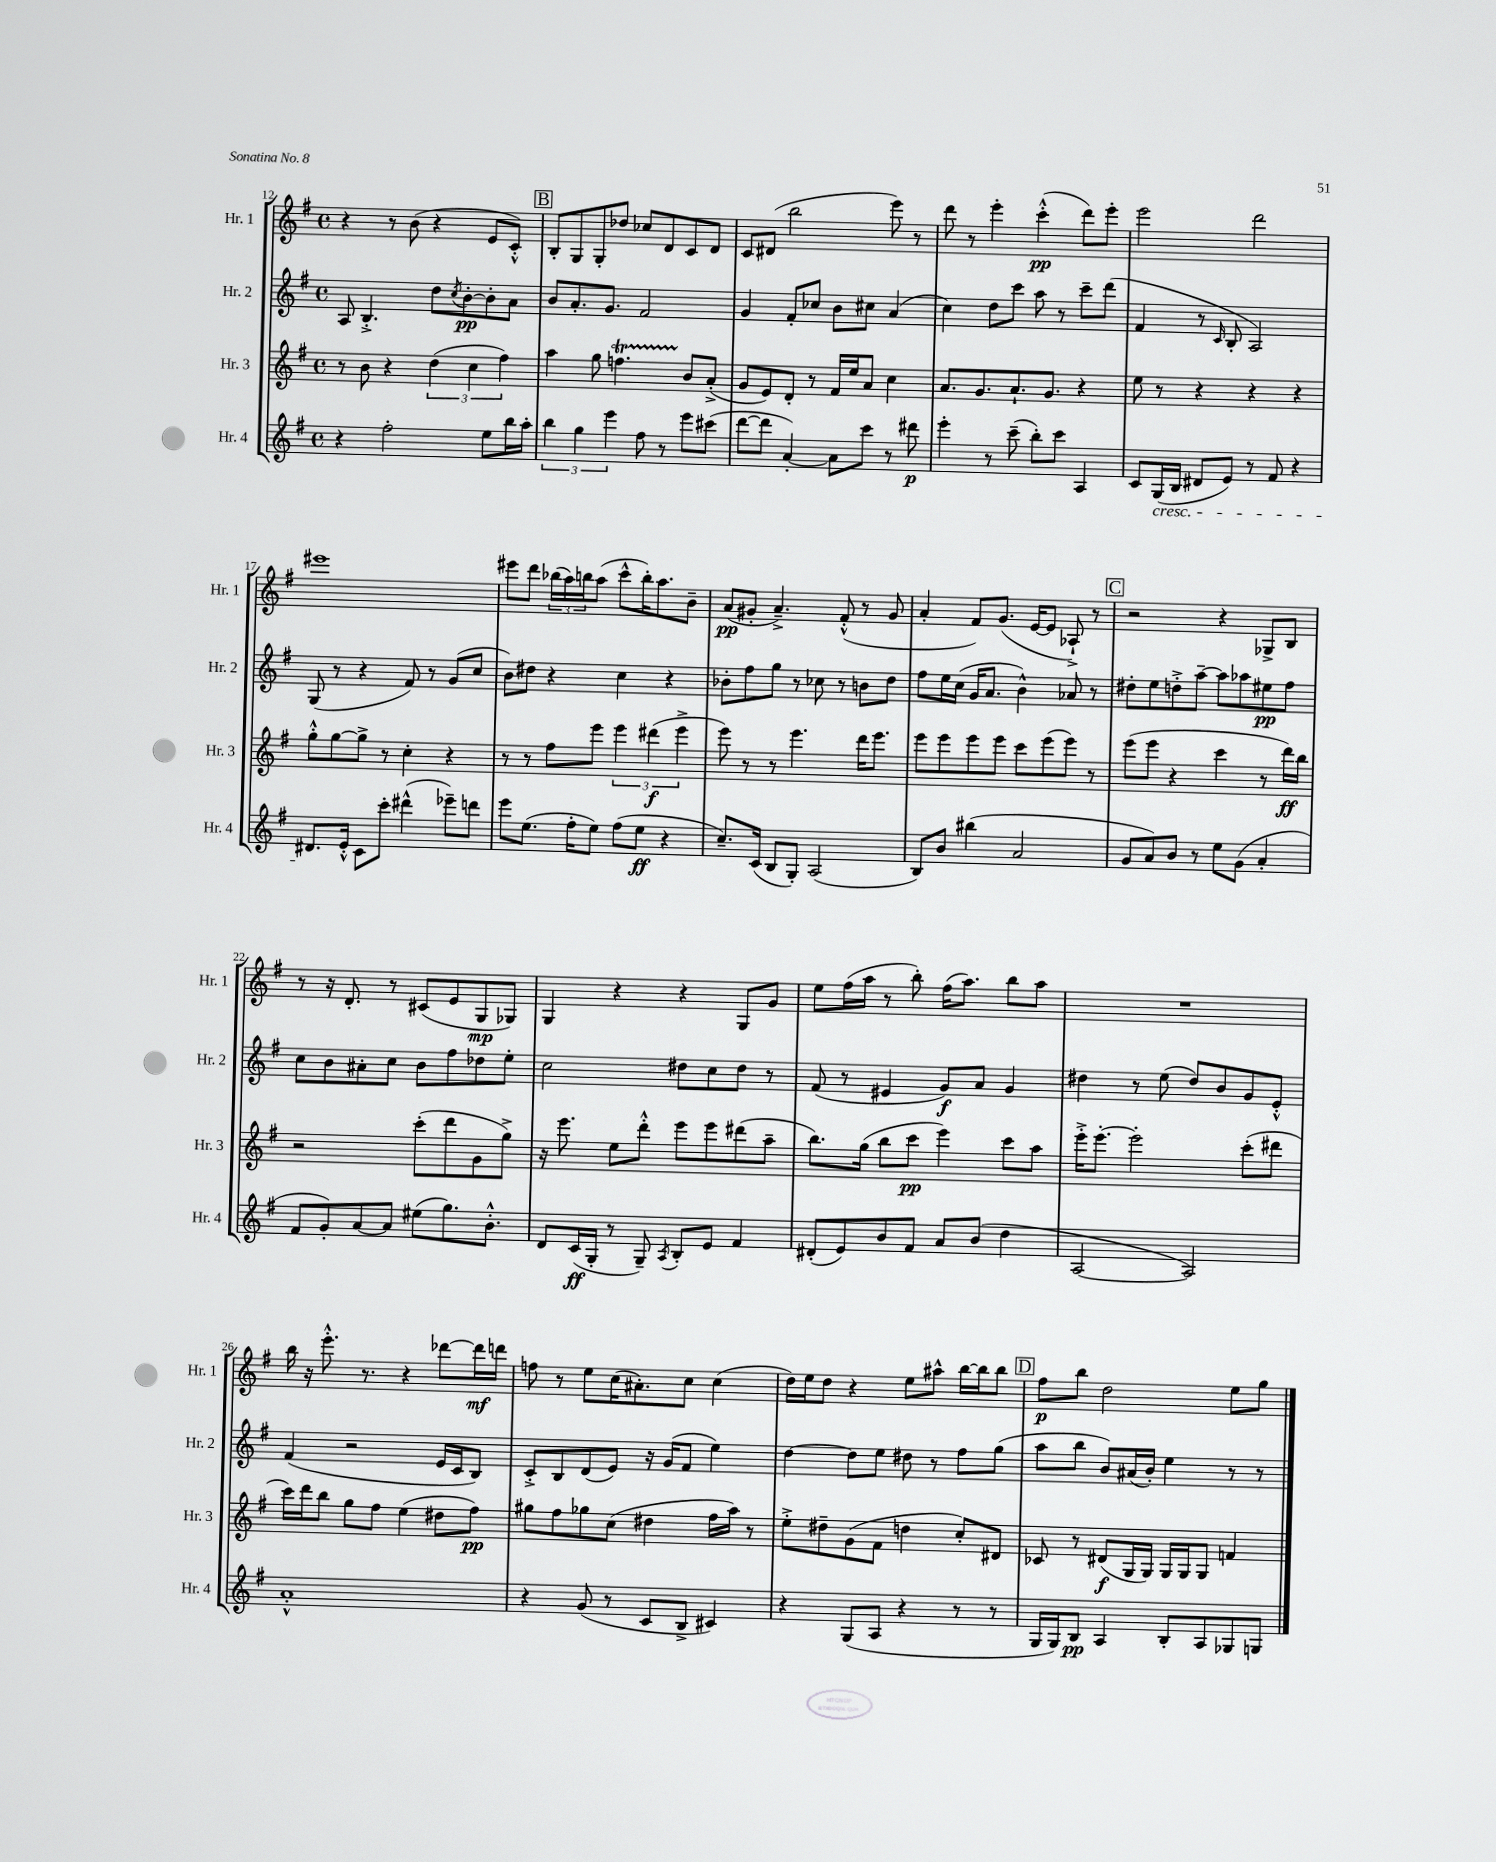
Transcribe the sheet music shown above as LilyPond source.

<<
\new StaffGroup <<
\new Staff = "s0" \with { instrumentName = "Hr. 1" shortInstrumentName = "Hr. 1" } {
    \clef treble \key g \major \defaultTimeSignature \time 4/4
    r4 r8 b'8( r4 e'8 c'8-.-^) |
    \mark \markup { \box "B" } b8-. g8 g8-. des''8 ces''8 d'8 c'8 d'8 |
    c'8 dis'8( b''2 e'''8) r8 |
    d'''8 r8 e'''4-. c'''4-.-^\pp( d'''8) e'''8-. |
    e'''2 d'''2 |
    eis'''1 |
    eis'''8 d'''8 \tuplet 3/2 { bes''16( a''16) b''16 } a''8( c'''8-^ b''16-.) a''8. b'8-- |
    a'8\pp( gis'8-. a'4.--->) fis'8-.-^( r8 gis'8 |
    a'4-. fis'8) g'8.( e'16~ e'8 aes8-!->) r8 |
    \mark \markup { \box "C" } r2 r4 ges8-> b8 |
    r8 r16 d'8.-. r8 cis'8( e'8 g8\mp ges8) |
    g4 r4 r4 g8 g'8 |
    e''8 fis''16( a''16 r8 b''8-.) fis''16( a''8.) b''8 a''8 |
    R1 |
    b''16 r16 e'''8.-.-^ r8. r4 des'''8~ des'''16\mf d'''16 |
    f''8 r8 e''8 c''16( ais'8.-.) c''8 c''4( |
    d''16) e''16 d''8 r4 e''8 ais''8-^ b''16~ b''16 b''8 |
    \mark \markup { \box "D" } fis''8\p b''8 d''2 e''8 g''8 \bar "|." |
}
\new Staff = "s1" \with { instrumentName = "Hr. 2" shortInstrumentName = "Hr. 2" } {
    \clef treble \key g \major \defaultTimeSignature \time 4/4
    a8 b4.-.-> d''8 \acciaccatura { c''8 } b'8~-.\pp b'8-. a'8 |
    \mark \markup { \box "B" } b'8 a'8.-. g'8. fis'2 |
    g'4 fis'8-. ces''8 b'8 cis''8 a'4( |
    c''4) d''8 c'''8 a''8 r8 c'''8-- d'''8( |
    fis'4 r8 \grace { c'16 } b8-. a2) |
    g8( r8 r4 fis'8) r8 g'8( c''8 |
    b'8) dis''8 r4 c''4 r4 |
    bes'8-. fis''8 g''8 r8 ces''8 r8 b'8 d''8 |
    fis''8 e''16 c''16( g'16 a'8. b'4-^) aes'8 r8 |
    \mark \markup { \box "C" } dis''8-. e''8 d''8-.-> a''8~-- a''8 aes''8 eis''8\pp fis''8 |
    c''8 b'8 ais'8-. c''8 b'8 fis''8 des''8 e''8-. |
    c''2 dis''8 c''8 dis''8 r8 |
    fis'8( r8 eis'4 g'8\f) a'8 g'4 |
    dis''4 r8 e''8( dis''8) b'8 g'8 e'8-.-^ |
    fis'4( r2 e'16 c'16 b8) |
    c'8-.-> b8 d'8( e'8) r16 g'16( fis'8 e''4) |
    d''4~ d''8 e''8 dis''8 r8 fis''8 g''8( |
    \mark \markup { \box "D" } a''8 b''8 b'8) ais'16( b'16-.) e''4 r8 r8 \bar "|." |
}
\new Staff = "s2" \with { instrumentName = "Hr. 3" shortInstrumentName = "Hr. 3" } {
    \clef treble \key g \major \defaultTimeSignature \time 4/4
    r8 b'8 r4 \tuplet 3/2 { d''4( c''4 fis''4) } |
    \mark \markup { \box "B" } a''4 g''8 f''4.\startTrillSpan b'8\stopTrillSpan a'8-.->( |
    g'8 e'8) d'8-. r8 fis'16 e''16 a'8 c''4 |
    a'8. g'8. a'8.-! g'8. r4 |
    e''8 r8 r4 r4 r4 |
    g''8-.-^ g''8~ g''8-> r8 c''4-. r4 |
    r8 r8 fis''8 e'''8 \tuplet 3/2 { e'''4 dis'''4\f( e'''4-> } |
    e'''8) r8 r8 e'''4. d'''16 e'''8. |
    e'''8 e'''8 e'''8 e'''8 c'''8 e'''8( e'''8) r8 |
    \mark \markup { \box "C" } e'''8( e'''8 r4 c'''4 r8 d'''16\ff) b''16 |
    r2 c'''8-.( d'''8 g'8 g''8->) |
    r16 e'''8. e''8 d'''8-.-^ e'''8 e'''8 dis'''8( a''8-- |
    b''8.) g''16( b''8 c'''8\pp e'''4) c'''8 a''8 |
    e'''16-.-> e'''8.~-. e'''2-. c'''8-.( dis'''8 |
    c'''16) d'''16 b''8 g''8 fis''8 e''4( dis''8 fis''8\pp) |
    gis''8 fis''8 ges''8 c''8( dis''4 fis''16 a''16) r8 |
    e''8-.-> dis''8-- g'8( fis'8 d''4 c''8-.) dis'8 |
    \mark \markup { \box "D" } ces'8 r8 dis'8\f( g16 g16) g16 g16 g8 f'4 \bar "|." |
}
\new Staff = "s3" \with { instrumentName = "Hr. 4" shortInstrumentName = "Hr. 4" } {
    \clef treble \key g \major \defaultTimeSignature \time 4/4
    r4 fis''2-. e''8 b''16 a''16-. |
    \mark \markup { \box "B" } \tuplet 3/2 { b''4 g''4 e'''4 } fis''8 r8 e'''8 cis'''8( |
    d'''8~ d'''8 a'4~-.) a'8 c'''8 r8 dis'''8\p |
    e'''4-. r8 c'''8--( b''8-.) c'''8 a4 |
    c'8 g16\cresc( b16 dis'8 e'8) r8 fis'8 r4 |
    dis'8.\! e'16-.-^ c'8 c'''8-. dis'''4-^( ees'''8--) d'''8 |
    e'''8 e''8.( fis''16-. e''8) fis''8( e''8\ff r4 |
    c''8.--) c'16( b8 g8-.) a2( |
    b8) b'8 bis''4( a'2 |
    \mark \markup { \box "C" } g'8 a'8) b'8 r8 e''8 g'8( a'4-. |
    fis'8 g'8-.) a'8~ a'8 eis''8( g''8.) b'8.-.-^ |
    d'8 c'16\ff( g16-. r8 g8--) \acciaccatura { a8 } b8-. e'8 fis'4 |
    dis'8-.( e'8) b'8 fis'8 a'8 b'8( d''4 |
    a2~ a2) |
    a'1-.-^ |
    r4 g'8( r8 c'8 b8-> cis'4) |
    r4 g8( a8 r4 r8 r8 |
    \mark \markup { \box "D" } g16 g16) b8\pp a4 b8-. a8 ges8 g8 \bar "|." |
}
>>
>>
\layout { \context { \Score currentBarNumber = #12 } }
